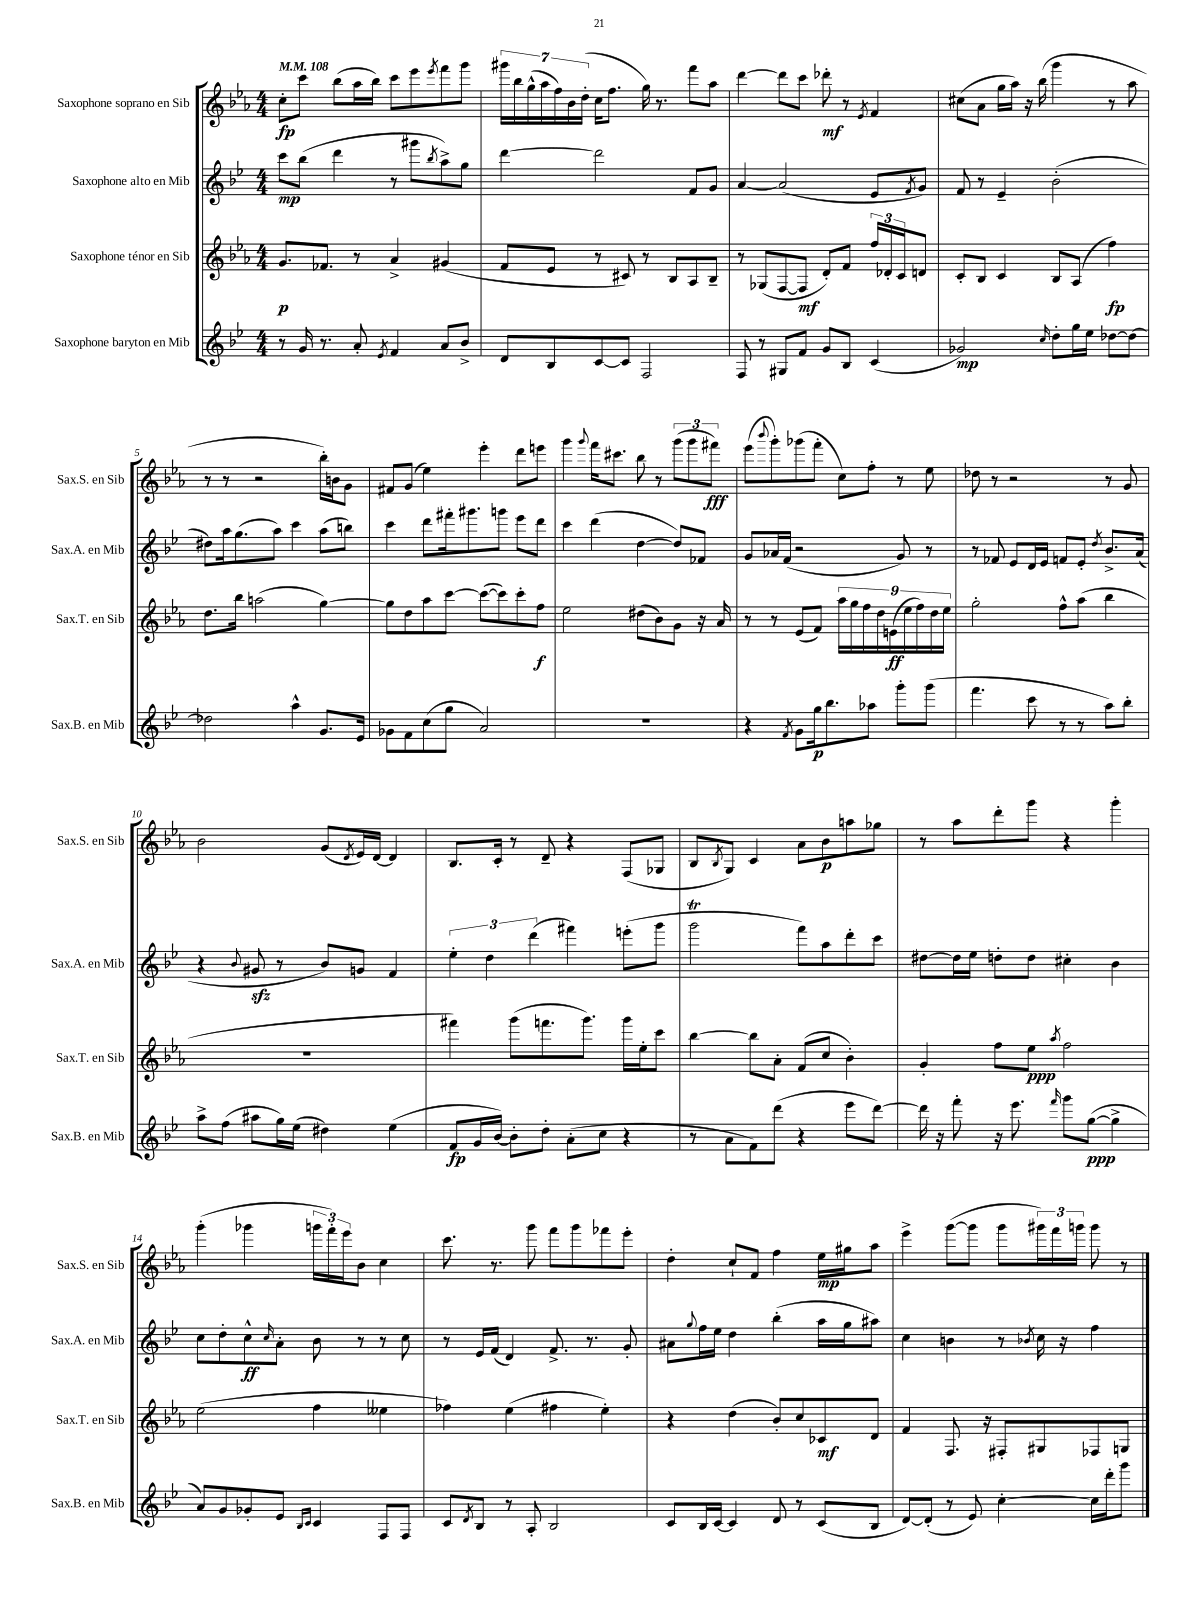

**kern	**kern	**kern	**kern
*staff4	*staff3	*staff2	*staff1
*clefG2	*clefG2	*clefG2	*clefG2
*k[b-e-]	*k[b-e-a-]	*k[b-e-]	*k[b-e-a-]
*M4/4	*M4/4	*M4/4	*M4/4
*MM108	*MM108	*MM108	*MM108
8r	8.g	8ccc	8cc'
16g	.	(8bb-	8ccc
8.r	8.f-	.	.
.	.	4ddd	(8bb-
8a'	8r	.	16aa-
.	.	.	16bb-)
8qe-	.	.	.
4f	4a-^	8r	8ccc
.	.	8ggg#	8eee-
.	.	8qbb-	8qeee-
8a	(4g#	8aa^)	8fff
8b-^	.	8gg	8ggg
=	=	=	=
8d	8f	[4ddd	28ggg#
.	.	.	28bb-
.	.	.	(28gg^^
.	.	.	28aa-
8B-	8e-	.	.
.	.	.	28ff)
.	.	.	28b-
.	.	.	(28dd'
[8c	8r	2ddd]	16cc
.	.	.	8.ff
8c]	8c#)	.	.
2F	8r	.	16gg)
.	.	.	8.r
.	8B-	.	.
.	8A-	8f	8fff
.	8B-~	8g	8aa-
=	=	=	=
8F	8r	[4a	[4ddd
8r	(8G-	.	.
8G#	[8F	(2a]	8ddd]
8f	8F]	.	8ccc
8g	8d')	.	8ddd-'
8B-	8f	.	8r
.	.	.	8qe-
(4c	24ff	8e-	4f
.	24d-'	.	.
.	24c	.	.
.	.	8qf	.
.	8d	8g)	.
=	=	=	=
2g-)	8c'	8f	(8cc#
.	8B-	8r	8a-
.	4c	4e-~	16gg
.	.	.	16aa-)
.	.	.	16r
.	.	.	(16bb-
16qqcc	.	.	.
8dd'	8B-	(2b-'	4ggg
16gg	(8A-	.	.
16ee-	.	.	.
[8dd-	4ff)	.	8r
8dd-_	.	.	8aa-
=	=	=	=
2dd-]	8.dd	8dd#)	8r
.	.	16aa	8r
.	16bb-	(8.gg	.
.	(2aa	.	2r
.	.	8aa)	.
4aa^^	.	4ccc	.
8.g	[4gg)	(8aa	16bb-')
.	.	.	16b
.	.	8bb)	8g
16e-	.	.	.
=	=	=	=
8g-	8gg]	4ccc	8f#
8f	8dd	.	(8g
(8cc	8aa-	8ddd	4ee-)
8gg	[8ccc	16fff#'	.
.	.	8.ggg#	.
2a)	(8ccc_	.	4eee-'
.	8ccc])	8ggg	.
.	8ccc'	8eee-	8ddd
.	8ff	8ddd	8eee
=	=	=	=
1r	2ee-	4ccc	4ggg
.	.	.	8qqggg
.	.	(4ddd	16fff
.	.	.	8.ccc#
.	(8dd#	[4dd	8bb-
.	8b-)	.	8r
.	8g	8dd])	(12ggg
.	.	.	12ggg
.	16r	8f-	.
.	.	.	12fff#)
.	16a-	.	.
=	=	=	=
4r	8r	8g	(8eee-
.	.	.	8qqbbb-
.	8r	16a-	8ggg')
.	.	(16f	.
8qf	.	.	.
8g	(8e-	2r	(8ggg-
16gg	8f)	.	8fff'
8.bb-	.	.	.
.	18aa-	.	8cc)
.	18gg	.	.
.	18ff	.	.
8aa-	.	.	8ff'
.	18dd	.	.
.	(18e	.	.
8ggg'	.	8g)	8r
.	18ee-	.	.
.	18ff)	.	.
(8ggg	.	8r	8ee-
.	18dd	.	.
.	18ee-	.	.
=	=	=	=
4.fff	2gg'	8r	8dd-
.	.	8f-	8r
.	.	8e-	2r
8ccc	.	16d	.
.	.	16e-	.
8r	8ff^^	8f	.
8r	(8aa-	8e-'	.
.	.	8qdd	.
8aa)	4bb-	8.b-^	8r
8bb-'	.	.	8g
.	.	(16a	.
=	=	=	=
8aa^	1r	4r	2b-
(8ff	.	.	.
.	.	8qqb-	.
8aa#	.	8g#	.
16gg)	.	8r	.
(16ee-	.	.	.
4dd#)	.	8b-)	(8g
.	.	.	8qd
.	.	8g	16e-)
.	.	.	[16d
(4ee-	.	4f	4d]
=	=	=	=
8f	4fff#)	6ee-'	8.B-
16g	.	.	.
.	.	6dd	.
[16b-)	.	.	16c'
8b-']	(8ggg	.	8r
.	.	(6ddd	.
8dd'	8.fff	.	8d~
(8a'	.	4fff#)	4r
.	8.ggg)	.	.
8cc	.	.	.
4r	16ggg	(8eee'	(8F
.	16ee-'	.	.
.	8ccc	8ggg	8G-
=	=	=	=
8r	[4bb-	2ggg	8B-
.	.	.	8qB-
8a	.	.	8G)
8f)	8bb-]	.	4c
(8ddd	8a-'	.	.
4r	(8f	8fff)	8a-
.	8cc	8aa	8b-
8eee-	4b-')	8ddd'	8aa
[8ddd)	.	8ccc	8gg-
=	=	=	=
16ddd]	4g'	[8dd#	8r
16r	.	.	.
8fff'	.	16dd#]	8aa-
.	.	16ee-	.
16r	8ff	8dd'	8ddd'
8.eee-	.	.	.
.	8ee-	8dd	8ggg
16qqfff	8qaa-	.	.
8ggg	2ff	4cc#'	4r
([8gg	.	.	.
4gg^]	.	4b-	4ggg'
=	=	=	=
8a)	(2ee-	8cc	(4ggg'
8g	.	8dd'	.
8g-'	.	8cc^^	4ggg-
.	.	16qqcc	.
8e-	.	8a'	.
16qqB-	.	.	.
16qqc	.	.	.
4c	4ff	8b-	24ggg
.	.	.	24fff')
.	.	.	24eee-
.	.	8r	8b-
8F	4ee--	8r	4cc
8F	.	8cc	.
=	=	=	=
8c	4ff-)	8r	8.ccc
8qd	.	.	.
8B-	.	16e-	.
.	.	(16f	8.r
8r	(4ee-	4d)	.
8A'	.	.	8ggg
2B-	4ff#	8.f^	8fff
.	.	.	8ggg
.	.	8.r	.
.	4ee-')	.	8fff-
.	.	8g'	8eee-'
=	=	=	=
8c	4r	8a#	4dd'
.	.	8qqgg	.
16B-	.	16ff	.
[16c	.	16ee-	.
4c]	(4dd	4dd	8cc`
.	.	.	8f
8d	8b-')	(4bb-'	4ff
8r	8cc	.	.
(8c	8c-	16aa	16ee-
.	.	16gg	16gg#
8B-	8d	8aa#)	8aa-
=	=	=	=
[8d)	4f	4cc	4eee-^
(8d']	.	.	.
8r	8.F	4b	([8ggg
8e-)	.	.	8ggg]
.	16r	.	.
[4cc'	8F#'	8r	8ggg
.	.	8qb-	.
.	8G#	16cc	24ggg#)
.	.	.	24fff
.	.	16r	.
.	.	.	24ggg
16cc]	8F-	4ff	8ggg
16ddd'	.	.	.
8ggg	8G	.	8r
==	==	==	==
*-	*-	*-	*-
